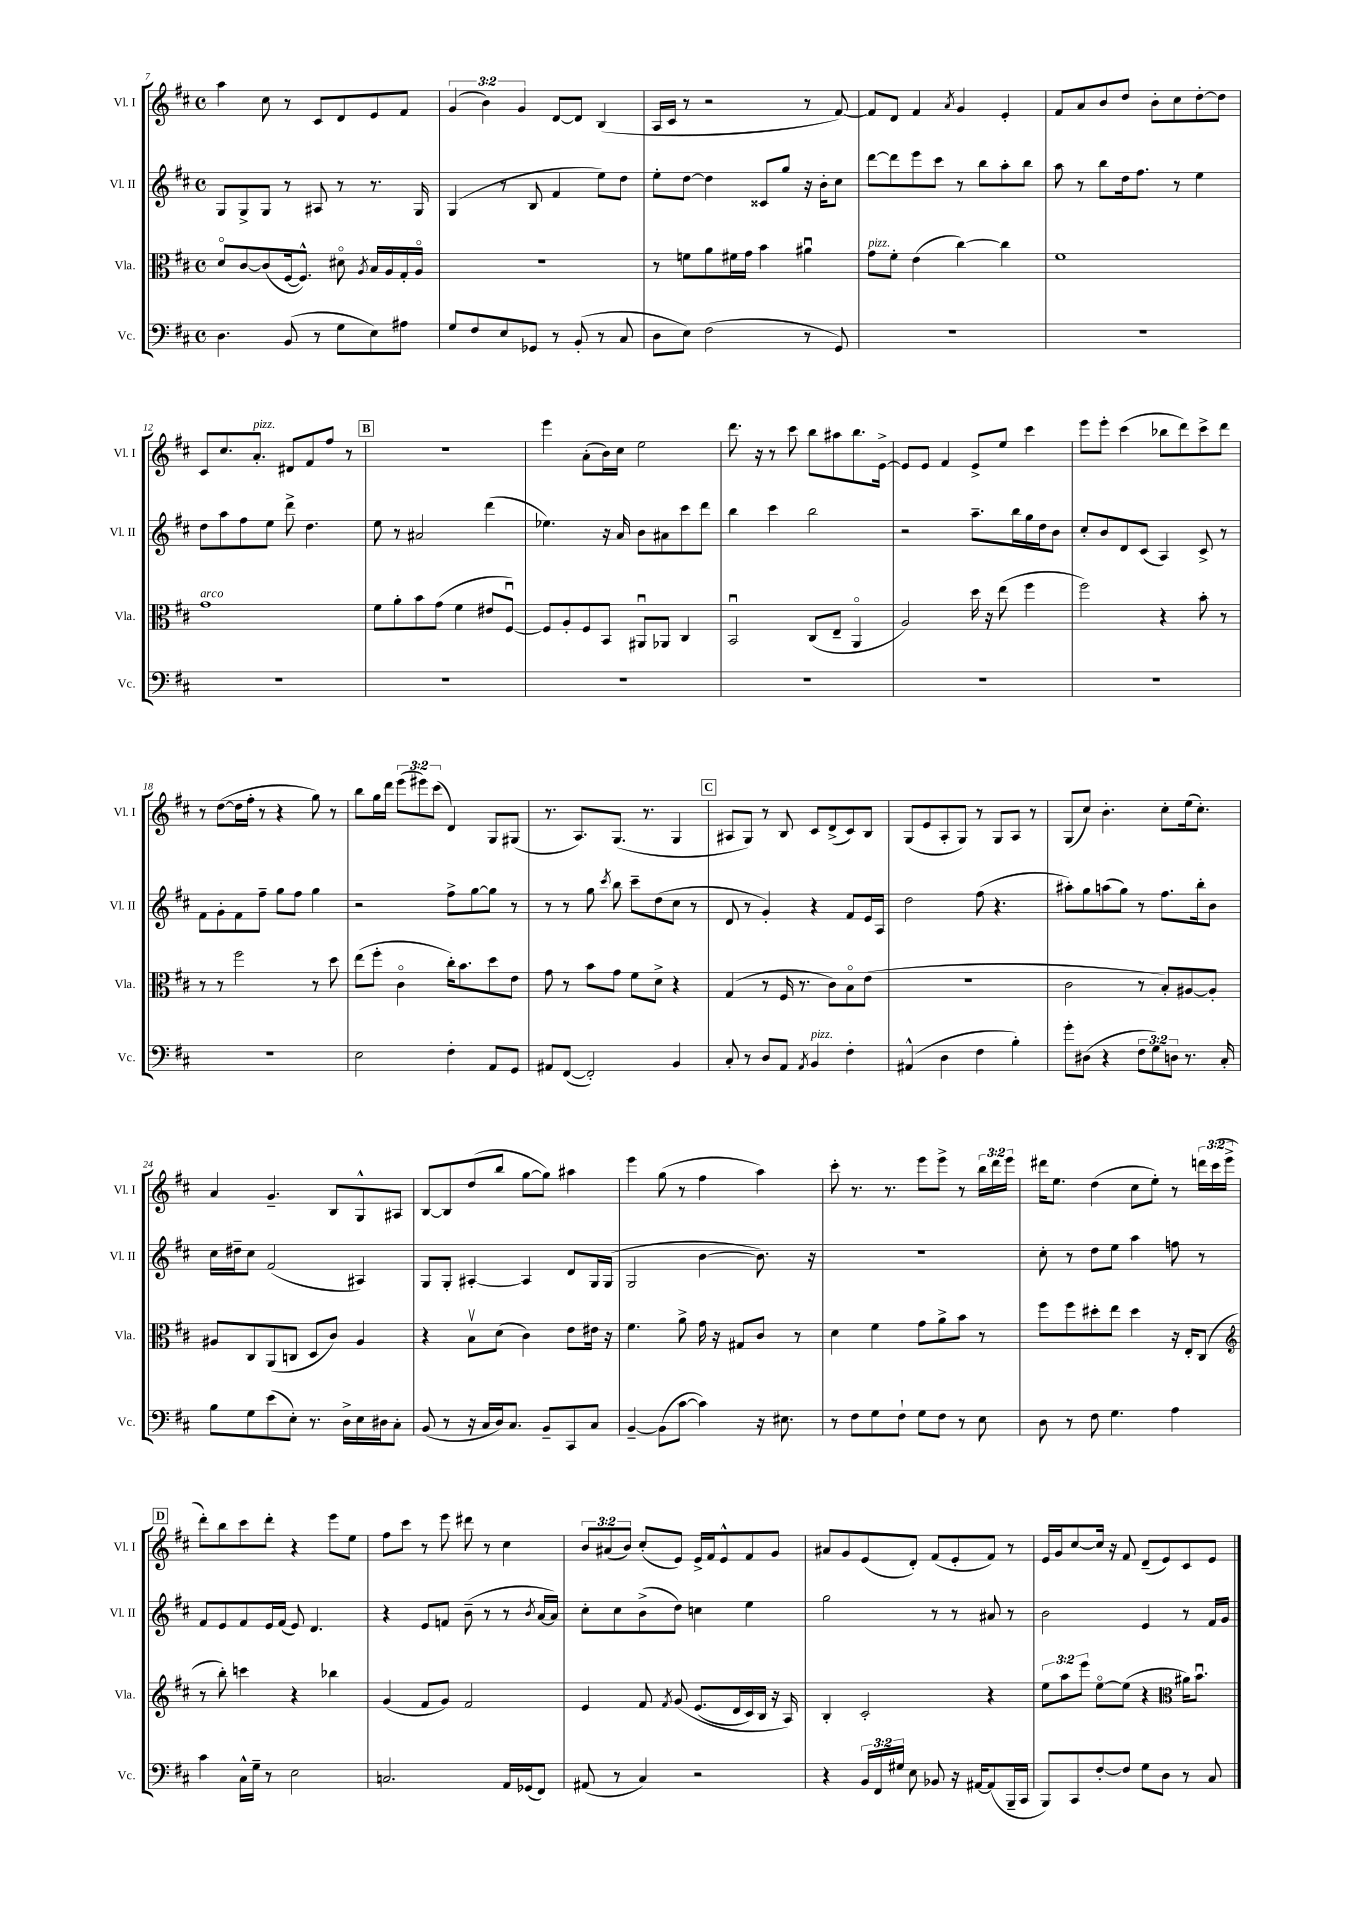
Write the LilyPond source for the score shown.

<<
\new StaffGroup <<
\new Staff = "s0" \with { instrumentName = "Vl. I" shortInstrumentName = "Vl. I" } {
    \clef treble \key d \major \defaultTimeSignature \time 4/4 \override Staff.TupletNumber.text = #tuplet-number::calc-fraction-text
    \autoBeamOff a''4 cis''8 r8 cis'8[ d'8 e'8 fis'8] |
    \tuplet 3/2 { g'4( b'4) g'4 } d'8[~ d'8] b4( |
    a16[ cis'16] r8 r2 r8 fis'8~) |
    fis'8[ d'8] fis'4 \acciaccatura { a'8 } g'4 e'4-. |
    fis'8[ a'8 b'8 d''8] b'8[-. cis''8 d''8~-. d''8] |
    cis'8[ cis''8. a'8.]-.^\markup { \italic "pizz." } dis'8[ fis'8 fis''8] r8 |
    \mark \markup { \box "B" } r1 |
    e'''4 a'8[-.( b'16) cis''16] e''2 |
    d'''8. r16 r8 cis'''8 b''8[ ais''8 b''8. e'16]~-> |
    e'8[ e'8] fis'4 e'8[-> e''8] cis'''4 |
    e'''8[ e'''8]-. cis'''4( bes''8[ d'''8) cis'''8-> d'''8] |
    r8 d''8[~( d''16 fis''16]-. r8 r4 g''8) r8 |
    b''8[ g''16 d'''16] \tuplet 3/2 { e'''8[( eis'''8) cis'''8]( } d'4) g8[ gis8]( |
    r8. a8.[) g8.]( r8. g4 |
    \mark \markup { \box "C" } ais8[ g8]) r8 b8 cis'8[ d'8->( cis'8) b8] |
    g8[( e'8 a8-. g8]) r8 g8[ a8] r8 |
    g8[( cis''8]) b'4.-. cis''8[-. e''16( cis''8.]-.) |
    a'4 g'4.-- b8[ g8-^ ais8] |
    b8[~ b8 d''8( b''8] g''8[~ g''8]) ais''4 |
    e'''4 g''8( r8 fis''4 a''4) |
    cis'''8-. r8. r8. e'''8[ e'''8]-> r8 \tuplet 3/2 { b''16[ d'''16 e'''16] } |
    dis'''16[ e''8.] d''4( cis''8[ e''8]-.) r8 \tuplet 3/2 { d'''16[ cis'''16( e'''16]-> } |
    \mark \markup { \box "D" } d'''8[-.) b''8 cis'''8 d'''8]-. r4 e'''8[ e''8] |
    fis''8[ cis'''8] r8 e'''8 dis'''8 r8 cis''4 |
    \tuplet 3/2 { b'8[ ais'8( b'8]) } cis''8[-.( e'8]) e'16[-> fis'16 e'8-^ fis'8 g'8] |
    ais'8[ g'8 e'8( d'8]-.) fis'8[( e'8-. fis'8]) r8 |
    e'16[ g'16 cis''8~ cis''16] r16 fis'8 d'8[--( e'8) cis'8 e'8] \bar "|." |
}
\new Staff = "s1" \with { instrumentName = "Vl. II" shortInstrumentName = "Vl. II" } {
    \clef treble \key d \major \defaultTimeSignature \time 4/4
    \autoBeamOff g8[ g8-> g8] r8 ais8 r8 r8. g16 |
    g4( r8 b8 fis'4 e''8[) d''8] |
    e''8[-. d''8]~ d''4 cisis'8[ g''8] r16 b'16[-. cis''8] |
    d'''8[~ d'''8 e'''8 cis'''8] r8 b''8[ a''8-. b''8] |
    a''8 r8 b''8[ d''16 fis''8.] r8 e''4 |
    d''8[ a''8 fis''8 e''8] d'''8-> d''4. |
    \mark \markup { \box "B" } e''8 r8 ais'2 d'''4( |
    ees''4.) r16 a'16 b'8[ ais'8 cis'''8 d'''8] |
    b''4 cis'''4 b''2 |
    r2 a''8.[-- b''16 g''16 d''16 b'8] |
    cis''8[-. b'8 d'8 cis'8]( a4) cis'8-> r8 |
    fis'8[ g'8-. fis'8 fis''8]-- g''8[ fis''8] g''4 |
    r2 fis''8[-> g''8~ g''8] r8 |
    r8 r8 g''8 \acciaccatura { cis'''8 } b''8 cis'''8[-- d''8( cis''8] r8 |
    \mark \markup { \box "C" } d'8 r8 g'4-.) r4 fis'8[ e'16 a16] |
    d''2 fis''8( r4. |
    ais''8[-.) g''8 a''8( g''8]) r8 fis''8.[ b''16-. b'8] |
    cis''16[ dis''16-- cis''8] fis'2( ais4) |
    g8[ g8]-. ais4~-. ais4 d'8[ g16 g16]( |
    g2 b'4~ b'8.) r16 |
    R1 |
    cis''8-. r8 d''8[ e''8] a''4 f''8 r8 |
    \mark \markup { \box "D" } fis'8[ e'8 fis'8 e'16 fis'16]( e'8) d'4. |
    r4 e'8[ f'8] b'8--( r8 r8 \acciaccatura { b'8 } a'16[~ a'16]) |
    cis''8[-. cis''8 b'8->( d''8]) c''4 e''4 |
    g''2 r8 r8 ais'8 r8 |
    b'2 e'4 r8 fis'16[ g'16] \bar "|." |
}
\new Staff = "s2" \with { instrumentName = "Vla." shortInstrumentName = "Vla." } {
    \clef alto \key d \major \defaultTimeSignature \time 4/4 \override Staff.TupletNumber.text = #tuplet-number::calc-fraction-text
    \autoBeamOff d'8[\flageolet cis'8~ cis'8( fis16~ fis8.]-^) dis'8\flageolet \acciaccatura { a8 } b16[ a16 g16-. a16]\flageolet |
    R1 |
    r8 f'8[ a'8 fis'16 g'16] b'4 ais'4\downbow |
    g'8[^\markup { \italic "pizz." } fis'8]-. e'4( cis''4~) cis''4 |
    fis'1 |
    g'1^\markup { \italic "arco" } |
    \mark \markup { \box "B" } fis'8[ a'8-. b'8 g'8]( fis'4 eis'8[ fis8]~\downbow) |
    fis8[ a8-. fis8 b,8] ais,8[\downbow aes,8] cis4 |
    b,2\downbow cis8[( e8]-- a,4\flageolet |
    a2) d''16 r16 e''8( fis''4 |
    fis''2) r4 b'8-. r8 |
    r8 r8 fis''2 r8 d''8 |
    e''8[( fis''8]-. cis'4\flageolet cis''16[-.) b'8. d''8 e'8] |
    g'8 r8 b'8[ g'8] fis'8[ d'8]-> r4 |
    \mark \markup { \box "C" } g4( r8 fis16 r8. cis'8[) b8\flageolet e'8]( |
    R1 |
    cis'2 r8 b8[-.) ais8~ ais8]-. |
    ais8[ cis8 a,8( c8] d8[ cis'8]) ais4 |
    r4 b8[\upbow d'8]( cis'4) e'8[ eis'16] r16 |
    fis'4. a'8-> g'16 r16 gis8[ cis'8] r8 |
    d'4 fis'4 g'8[ a'8-> b'8] r8 |
    fis''8[ fis''8 dis''8-. e''8] dis''4 r16 e16[-. cis8]( |
    \mark \markup { \box "D" } \clef treble r8 b''8-.) c'''4 r4 bes''4 |
    g'4( fis'8[ g'8]) fis'2 |
    e'4 fis'8 \acciaccatura { fis'8 } g'8\( e'8.[( d'16 cis'16) b16] r16 a16\) |
    b4-. cis'2-. r4 |
    \tuplet 3/2 { e''8[ a''8 e'''8] } e''8[~\flageolet e''8]( r4 \clef alto ais'16[) b'8.]\downbow \bar "|." |
}
\new Staff = "s3" \with { instrumentName = "Vc." shortInstrumentName = "Vc." } {
    \clef bass \key d \major \defaultTimeSignature \time 4/4 \override Staff.TupletNumber.text = #tuplet-number::calc-fraction-text
    \autoBeamOff d4. b,8( r8 g8[ e8) ais8] |
    g8[ fis8 e8 ges,8] r8 b,8-.( r8 cis8 |
    d8[ e8]) fis2( r8 g,8) |
    R1 |
    R1 |
    R1 |
    \mark \markup { \box "B" } R1 |
    R1 |
    R1 |
    R1 |
    R1 |
    R1 |
    e2 fis4-. a,8[ g,8] |
    ais,8[ fis,8]~( fis,2-.) b,4 |
    \mark \markup { \box "C" } cis8-. r8 d8[ a,8] \acciaccatura { a,8 } b,4^\markup { \italic "pizz." } fis4-. |
    ais,4-^( d4 fis4 b4-.) |
    g'8[-. dis8]( r4 \tuplet 3/2 { fis8[ g8) d8] } r8. cis16-. |
    b8[ g8 e'8( e8]-.) r8. d16[-> e16 dis16 cis8]-. |
    b,8( r8 r16 cis16[ d16) cis8.] b,8[-- cis,8 cis8] |
    b,4~-- b,8[( cis'8]~ cis'4) r16 eis8. |
    r8 fis8[ g8 fis8]-! g8[ fis8] r8 e8 |
    d8 r8 fis8 g4. a4 |
    \mark \markup { \box "D" } cis'4 cis16[-^ g16]-- r8 e2 |
    c2. a,16[ ges,16( fis,8]) |
    ais,8( r8 cis4) r2 |
    r4 \tuplet 3/2 { b,16[ fis,16 gis16] } e8 bes,8 r16 ais,16[~ ais,8( b,,16-- cis,16] |
    b,,8[) cis,8 fis8~-. fis8] g8[ d8] r8 cis8 \bar "|." |
}
>>
>>
\layout { \context { \Score currentBarNumber = #7 } }
